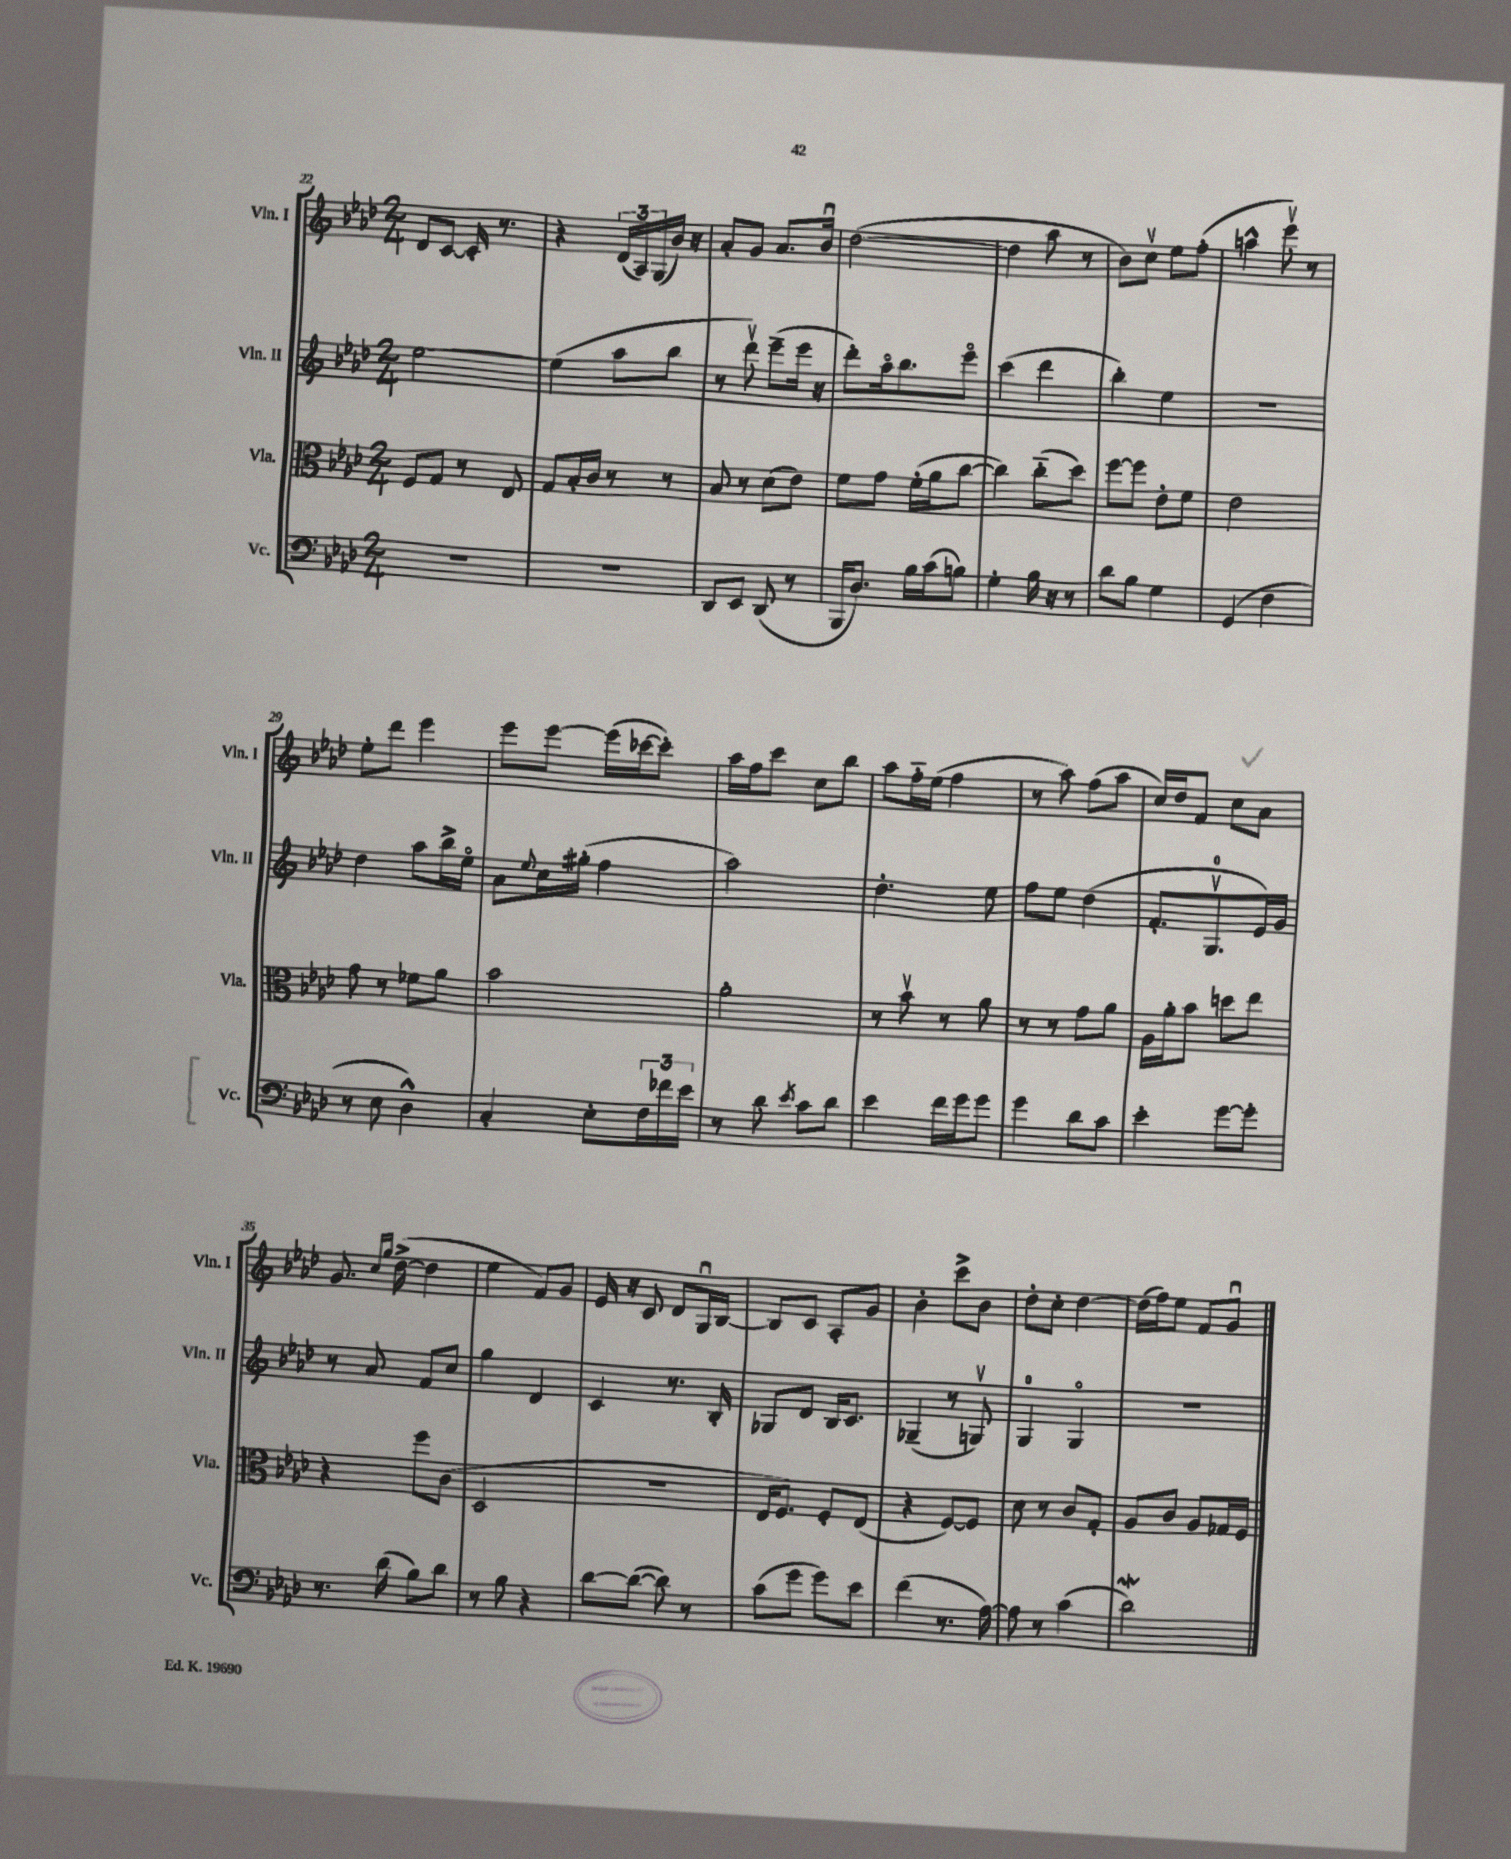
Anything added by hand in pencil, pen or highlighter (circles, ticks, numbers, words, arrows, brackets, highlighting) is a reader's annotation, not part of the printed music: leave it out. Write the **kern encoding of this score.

**kern	**kern	**kern	**kern
*part4	*part3	*part2	*part1
*staff4	*staff3	*staff2	*staff1
*I"Vc.	*I"Vla.	*I"Vln. II	*I"Vln. I
*I'Vc.	*I'Vla.	*I'Vln. II	*I'Vln. I
*clefF4	*clefC3	*clefG2	*clefG2
*k[b-e-a-d-]	*k[b-e-a-d-]	*k[b-e-a-d-]	*k[b-e-a-d-]
*M2/4	*M2/4	*M2/4	*M2/4
=22	=22	=22	=22
2r	8F/L	[2ee-\	8d-/L
.	8G/J	.	[8c/J
.	8r	.	16c'/]
.	.	.	8.r
.	8E-/	.	.
=23	=23	=23	=23
2r	8G/L	(4ee-\]	4r
.	16B-'/L	.	.
.	16c/JJ	.	.
.	8r	8aa-\L	(24d-/LL
.	.	.	24A-/)
.	.	.	(24G/
.	8r	8bb-\J	16b-/JJ)
.	.	.	16r
=24	=24	=24	=24
8DD-/L	8B-/	8r	8a-'/L
8EE-/J	8r	8ddd-v\)	8g/J
(8DD-/	(8d-\L	(8eee-~\L	8.a-/L
8r	8e-\J)	16eee-\Jk	.
.	.	16r	16b-u/Jk
=25	=25	=25	=25
16BBB-/KL	8f\L	8ddd-'\L)	([2dd-\
8.D-/J)	.	.	.
.	8g\J	16aa-\k	.
.	.	8.bb-\	.
16B-\LL	(16f'\LL	.	.
(16c\J	16a-\J	.	.
8Bn\J)	[8cc\J	8eee-\J	.
=26	=26	=26	=26
4G'\	4cc\])	(4ccc\	4dd-\]
16B-\	(8cc\L	4ddd-\	8aa-\
16r	.	.	.
8r	8dd-\J)	.	8r
=27	=27	=27	=27
8d-\L	[8ff\L	4bb-'\)	8b-\L)
8B-\J	8ff\J]	.	8ccv\J
4G\	8e-'\L	4ee-\	8ee-\L
.	8f\J	.	(8ff'\J
=28	=28	=28	=28
(4GG/	2e-\	2r	4aan^^\
4F\	.	.	8eee-v\)
.	.	.	8r
!!LO:LB:g=z
=29	=29	=29	=29
8r	8g\	4dd-\	8ee-'\L
8E-\	8r	.	8ddd-\J
4D-^^\)	8f-X\L	8aa-\L	4eee-\
.	8a-\J	16bb-^\L	.
.	.	16ee-\JJ	.
=30	=30	=30	=30
4C'/	2b-\	8a-\L	8eee-\L
.	.	8qqee-/	.
.	.	16cc\L	[8eee-\J
.	.	(16gg#X'\JJ	.
8E-'\L	.	4ff\	(16eee-\LL]
.	.	.	[16ccc-X\J
24F\L	.	.	8ccc-'\J])
24f-X\	.	.	.
24e-\JJ	.	.	.
=31	=31	=31	=31
8r	2a-'\	2aa-\)	16aa-\LL
.	.	.	16ff\J
8d-\	.	.	8ccc\J
8qe-/	.	.	.
8c\L	.	.	8cc\L
8d-\J	.	.	8bb-\J
=32	=32	=32	=32
4e-\	8r	4.dd-'\	8aa-\L
.	8b-v\	.	16ff\L
.	.	.	(16ee-\JJ
16f\LL	8r	.	4ff\
16g\J	.	.	.
8g\J	8a-\	8ee-\	.
=33	=33	=33	=33
4g\	8r	8ff\L	8r
.	8r	8ee-\J	8aa-\)
8d-\L	8g\L	(4dd-\	(8ff\L
8c\J	8a-\J	.	8aa-\J
=34	=34	=34	=34
4e-'\	16A-\LL	8.f'/L	16cc/LL)
.	16a-'\J	.	16dd-/J
.	8b-\J	.	8f/J
.	.	8.Gv/	.
[8g\L	8ddn\L	.	8cc\L
8g'\J]	8ee-\J	16e-/L)	8a-\J
.	.	16g/JJ	.
!!LO:LB:g=z
=35	=35	=35	=35
8.r	4r	8r	8.g/
.	.	8a-/	.
.	.	.	16qqcc/LL
.	.	.	16qqgg/JJ
(16d-\	.	.	([16dd-^\
8B-\L)	8ff\L	8f/L	4dd-\]
8d-\J	(8c\J	8cc/J	.
=36	=36	=36	=36
8r	2D-/	4gg\	4ee-\
8B-\	.	.	.
4r	.	4d-/	8f/L)
.	.	.	8g/J
=37	=37	=37	=37
[8d-\L	2r	4c/	16e-/
.	.	.	16r
(8d-\J_	.	.	8c/
8d-\])	.	8.r	8d-/L
8r	.	.	16Gu/L
.	.	16B-'/	[16B-/JJ
=38	=38	=38	=38
(8c\L	16E-/KL	8G-X/L	8B-/L]
.	8.F/J)	.	.
8g\J	.	8d-/J	8c/J
8g\L)	8F'/L	16B-/KL	8A-'/L
.	.	8.c/J	.
8e-\J	(8E-/J	.	8g/J
=39	=39	=39	=39
(4f\	4r	(4G-X~/	4b-'\
8.r	[8F/L)	8r	8ccc^\L
.	8F/J]	8Gnv/)	8b-\J
[16A-\)	.	.	.
=40	=40	=40	=40
8A-\]	8d-\	4G/	8dd-'\L
8r	8r	.	8cc'\J
(4c\	8c/L	4G/	[4dd-\
.	8G'/J	.	.
=41	=41	=41	=41
2d-w\)	8A-/L	2r	(16dd-\LL]
.	.	.	16ff\J)
.	8c/J	.	8ee-\J
.	8A-/L	.	8f/L
.	16G-X/L	.	8gu/J
.	16F/JJ	.	.
==	==	==	==
*-	*-	*-	*-
